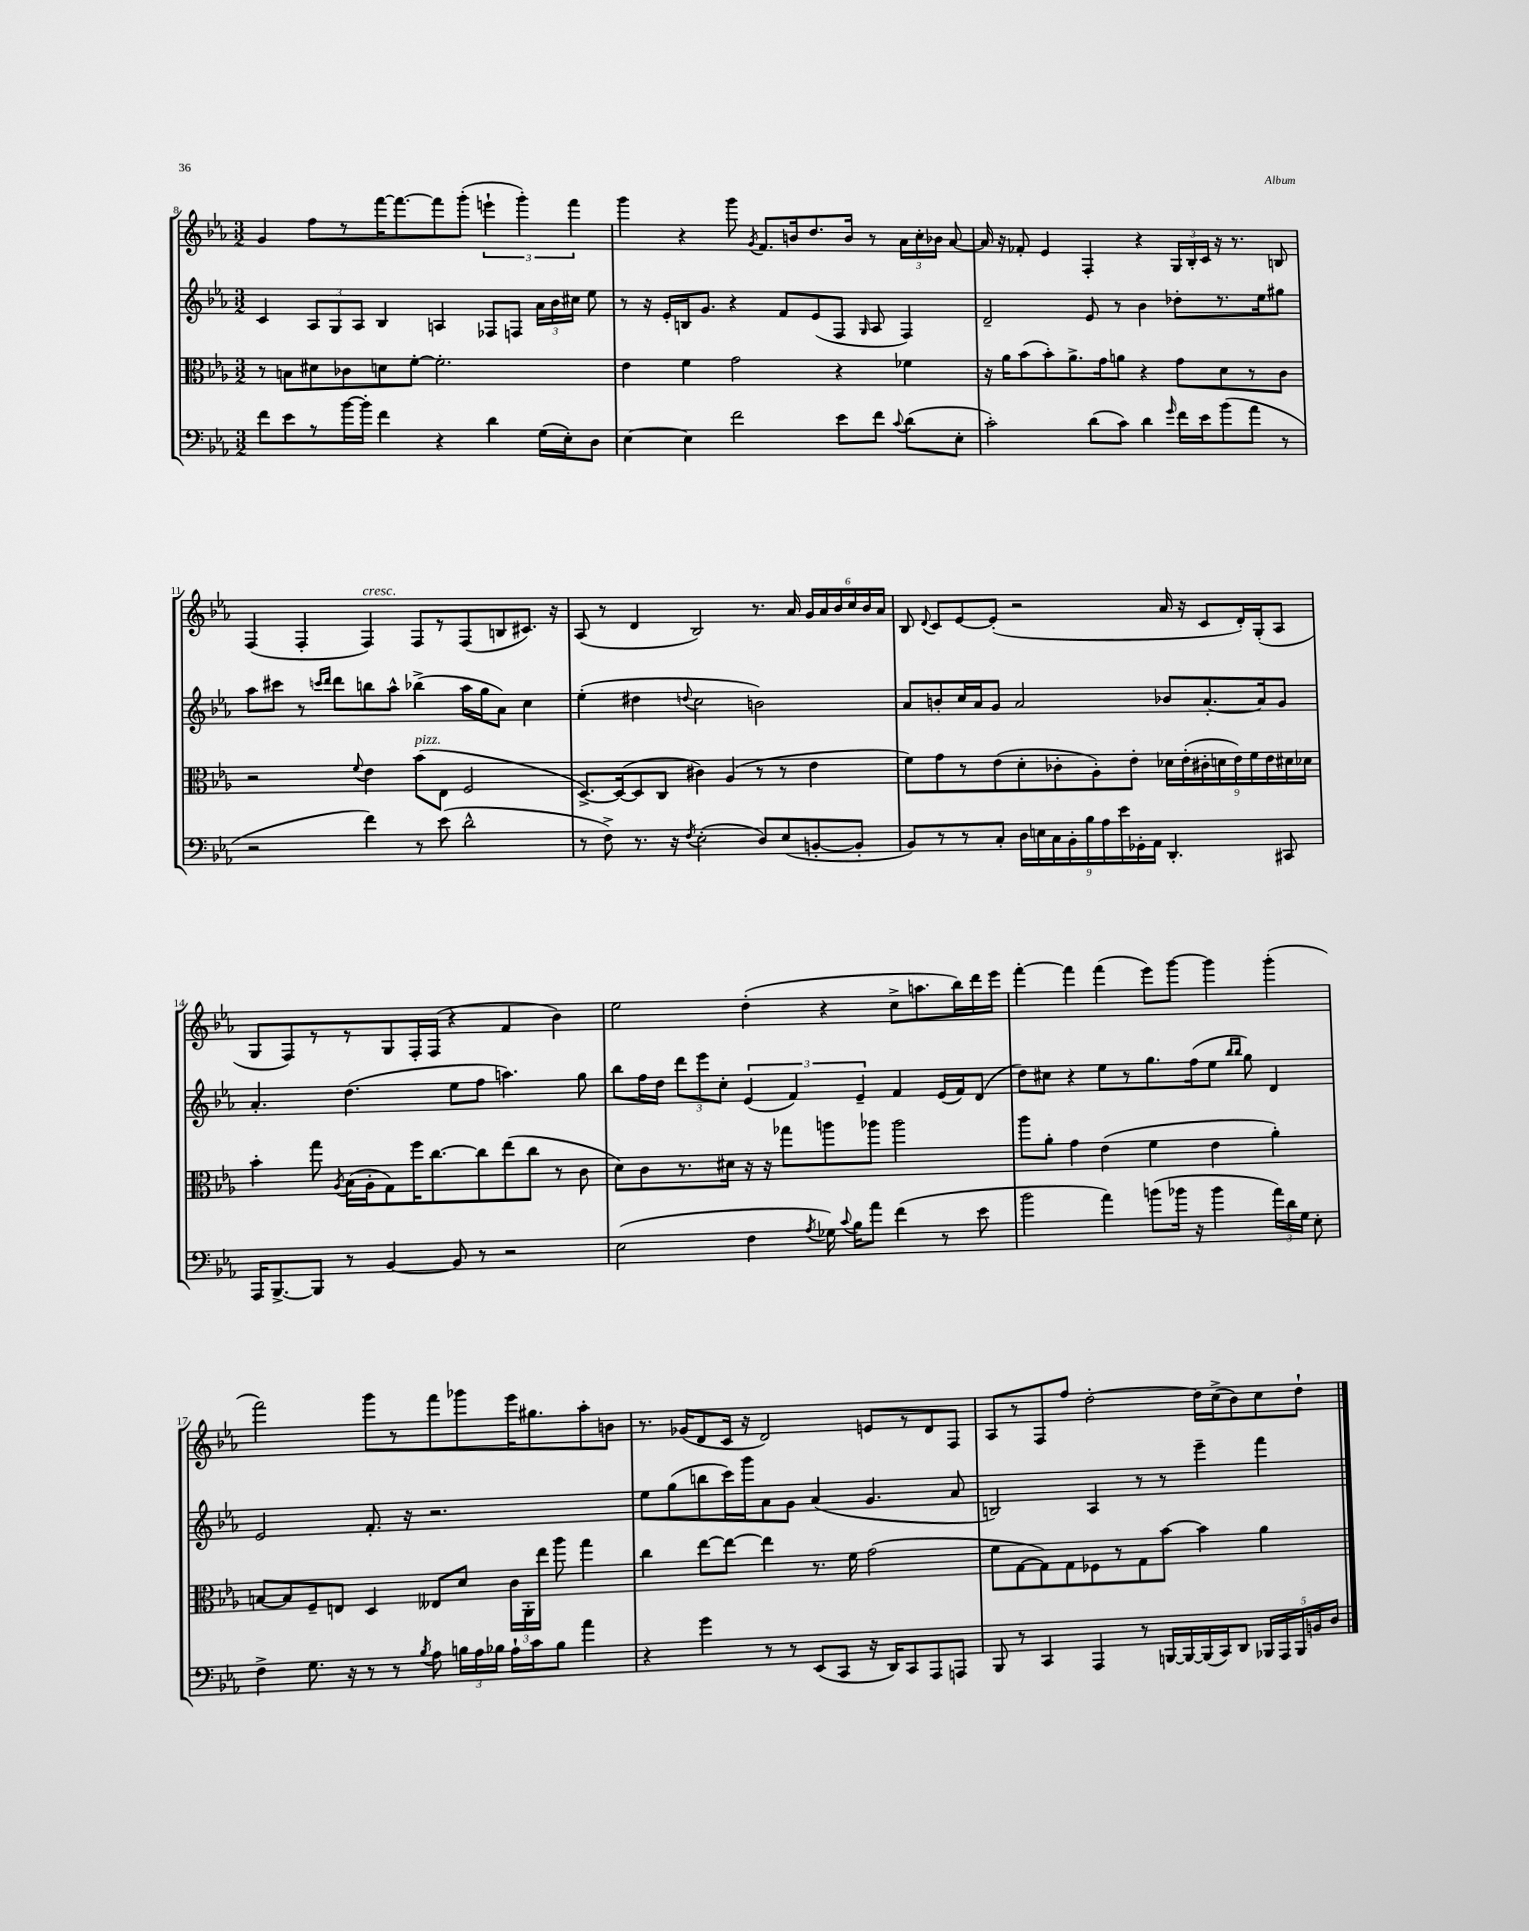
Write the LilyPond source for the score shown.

<<
\new StaffGroup <<
\new Staff = "s0" {
    \clef treble \key ees \major \numericTimeSignature \time 3/2
    \autoBeamOff g'4 f''8[ r8 f'''16~ f'''8.~ f'''8 g'''8]-.( \tuplet 3/2 { e'''4-! g'''4-.) f'''4 } |
    g'''4 r4 g'''8 \acciaccatura { g'8 } f'8.[ b'16 d''8. b'16] r8 \tuplet 3/2 { aes'16[ c''16-. bes'16] } aes'8~ |
    aes'16 r16 fes'8-. ees'4 f4-. r4 \tuplet 3/2 { g16[ bes16-. c'16] } r16 r8. b8 |
    f4( f4-. f4^\markup { \italic "cresc." }) f8[ r8 f8( b8 cis'8.]) r16 |
    aes8( r8 d'4 bes2) r8. aes'16 \tuplet 6/4 { g'16[ aes'16 bes'16 c''16 bes'16 aes'16] } |
    bes8 \appoggiatura { d'8 } c'8[ ees'8~ ees'8]-.( r2 aes'16 r16 c'8[ d'16-.) g16-.( aes8] |
    g8[ f8) r8 r8 g8 f16-. f16]( r4 f'4 bes'4) |
    ees''2 d''4-.( r4 c''8[-> a''8. bes''16) d'''16 ees'''16] |
    f'''4~-. f'''4 f'''4( ees'''8[) g'''8]~ g'''4 g'''4-.( |
    f'''2) g'''8[ r8 f'''8 ges'''8 ees'''16 gis''8. aes''8-. b'8] |
    r8. ges'16[( d'8 c'16] r16 d'2) e'8[ r8 d'8 f8] |
    aes8[ r8 f8 f''8] d''2~-. d''16[ c''16->( bes'8) c''8 d''8]-! \bar "|." |
}
\new Staff = "s1" {
    \clef treble \key ees \major \numericTimeSignature \time 3/2
    \autoBeamOff c'4 \tuplet 3/2 { aes8[ g8 aes8] } bes4 a4 fes8[ f8] \tuplet 3/2 { aes'16[ bes'16 cis''16] } ees''8 |
    r8 r16 ees'16[-. b16 g'8.] r4 f'8[ ees'8( f8] \grace { g16 } aes8 f4) |
    d'2-- ees'8 r8 bes'4 des''8[-. r8. ees''16 gis''8] |
    aes''8[ cis'''8] r8 \grace { c'''16[ d'''16] } d'''8[ b''8 aes''8]-^ bes''4->( aes''16[ g''16 aes'8]) c''4 |
    ees''4-.( dis''4 \appoggiatura { d''8 } c''2 b'2) |
    aes'8[ b'8-. c''16 aes'16 g'8] aes'2 bes'8[ aes'8.~-. aes'16 g'8] |
    aes'4.-. d''4.( ees''8[ f''8] a''4.) g''8 |
    bes''8[ f''16 d''16] \tuplet 3/2 { d'''8[ ees'''8 c''8]-. } \tuplet 3/2 { ees'4( f'4) ees'4-- } f'4 ees'16[( f'16) d'8]( |
    d''8[) cis''8] r4 ees''8[ r8 g''8. f''16( ees''8] \grace { bes''16[ bes''16] } g''8) d'4 |
    ees'2 f'8.-. r16 r2. |
    ees''8[ g''8( b''8 c'''16) g'''16 aes'8 g'8] aes'4( g'4. aes'8 |
    b2) aes4 r8 r8 ees'''4-- f'''4 \bar "|." |
}
\new Staff = "s2" {
    \clef alto \key ees \major \numericTimeSignature \time 3/2
    \autoBeamOff r8 b8[ dis'8 ces'8 d'8 f'8]~-. f'2.-. |
    ees'4 f'4 g'2 r4 fes'4 |
    r16 aes'16[ bes'8( bes'8-.) aes'8.-> g'16 a'8] r4 g'8[ d'8 r8 c'8] |
    r2 \appoggiatura { f'8 } ees'4 bes'8[^\markup { \italic "pizz." }( ees8] f2 |
    d8.[~->) d16~( d8 c8] cis'4) aes4( r8 r8 ees'4 |
    f'8[) g'8 r8 ees'8( d'8-. ces'8-. aes8-.) ees'8]-. \tuplet 9/8 { des'16[ ees'16-.( cis'16-. d'16 ees'16) f'16 ees'16 dis'16 des'16] } |
    bes'4-. g''8 \acciaccatura { aes8 } bes16[( aes16-. g8) f''16 c''8.~ c''8 ees''8( c''8] r8 c'8 |
    d'8[) c'8 r8. dis'16] r16 r16 ges''8[ a''8 aes''8] aes''2 |
    aes''8[ aes'8]-. g'4 ees'4( f'4 ees'4 aes'4-.) |
    b8[~ b8 f8-- e8] d4 eeses8[ d'8] \tuplet 3/2 { c'16[ aes,16-. ees''16] } aes''8 g''4 |
    c''4 ees''8[~ ees''8]~ ees''4 r8. f'16 g'2( |
    f'8[ g8~ g8) g8 fes8 r8 g8 bes'8]~ bes'4 aes'4 \bar "|." |
}
\new Staff = "s3" {
    \clef bass \key ees \major \numericTimeSignature \time 3/2
    \autoBeamOff f'8[ ees'8 r8 bes'16~ bes'16]-. f'4 r4 d'4 g16[( ees16-.) d8] |
    ees4~ ees4 f'2 ees'8[ f'8] \appoggiatura { c'8 } d'8[( ees8]-. |
    c'2-.) d'8[( c'8]) d'4 \grace { g'16 } f'16[ ees'16 bes'8( aes'8] r8 |
    r2 f'4) r8 ees'8( d'2-^ |
    r8 f8->) r8. r16 \acciaccatura { f8 } ees2-.( d8[) ees8( b,8~-. b,8]-. |
    bes,8[) r8 r8 c8]-. \tuplet 9/8 { d16[ e16 c16 bes,16-. bes16 aes16 ees'16 ges,16-. aes,16] } d,4.-. cis,8 |
    aes,,16[ bes,,8.~-> bes,,8] r8 bes,4~ bes,8 r8 r2 |
    ees2( f4 \acciaccatura { aes8 } ges16) \appoggiatura { c'8 } bes16[ aes'8] f'4( r8 ees'8 |
    bes'2 aes'4) b'8[( bes'16] r16 bes'4 \tuplet 3/2 { aes'16[) d'16 g16] } ees8-. |
    f4-> g8. r16 r8 r8 \acciaccatura { bes8 } aes8 \tuplet 3/2 { b16[ aes16 bes16] } aes16[-! c'16 bes8] aes'4 |
    r4 g'4 r8 r8 ees,8[( c,8] r16 d,16[) c,8 aes,,8 a,,8] |
    bes,,8 r8 c,4 aes,,4 r8 b,,16[~ b,,16~ b,,16( c,16) d,8] \tuplet 5/4 { bes,,16[ aes,,16 bes,,16 b,16 d16] } \bar "|." |
}
>>
>>
\layout { \context { \Score currentBarNumber = #8 } }
